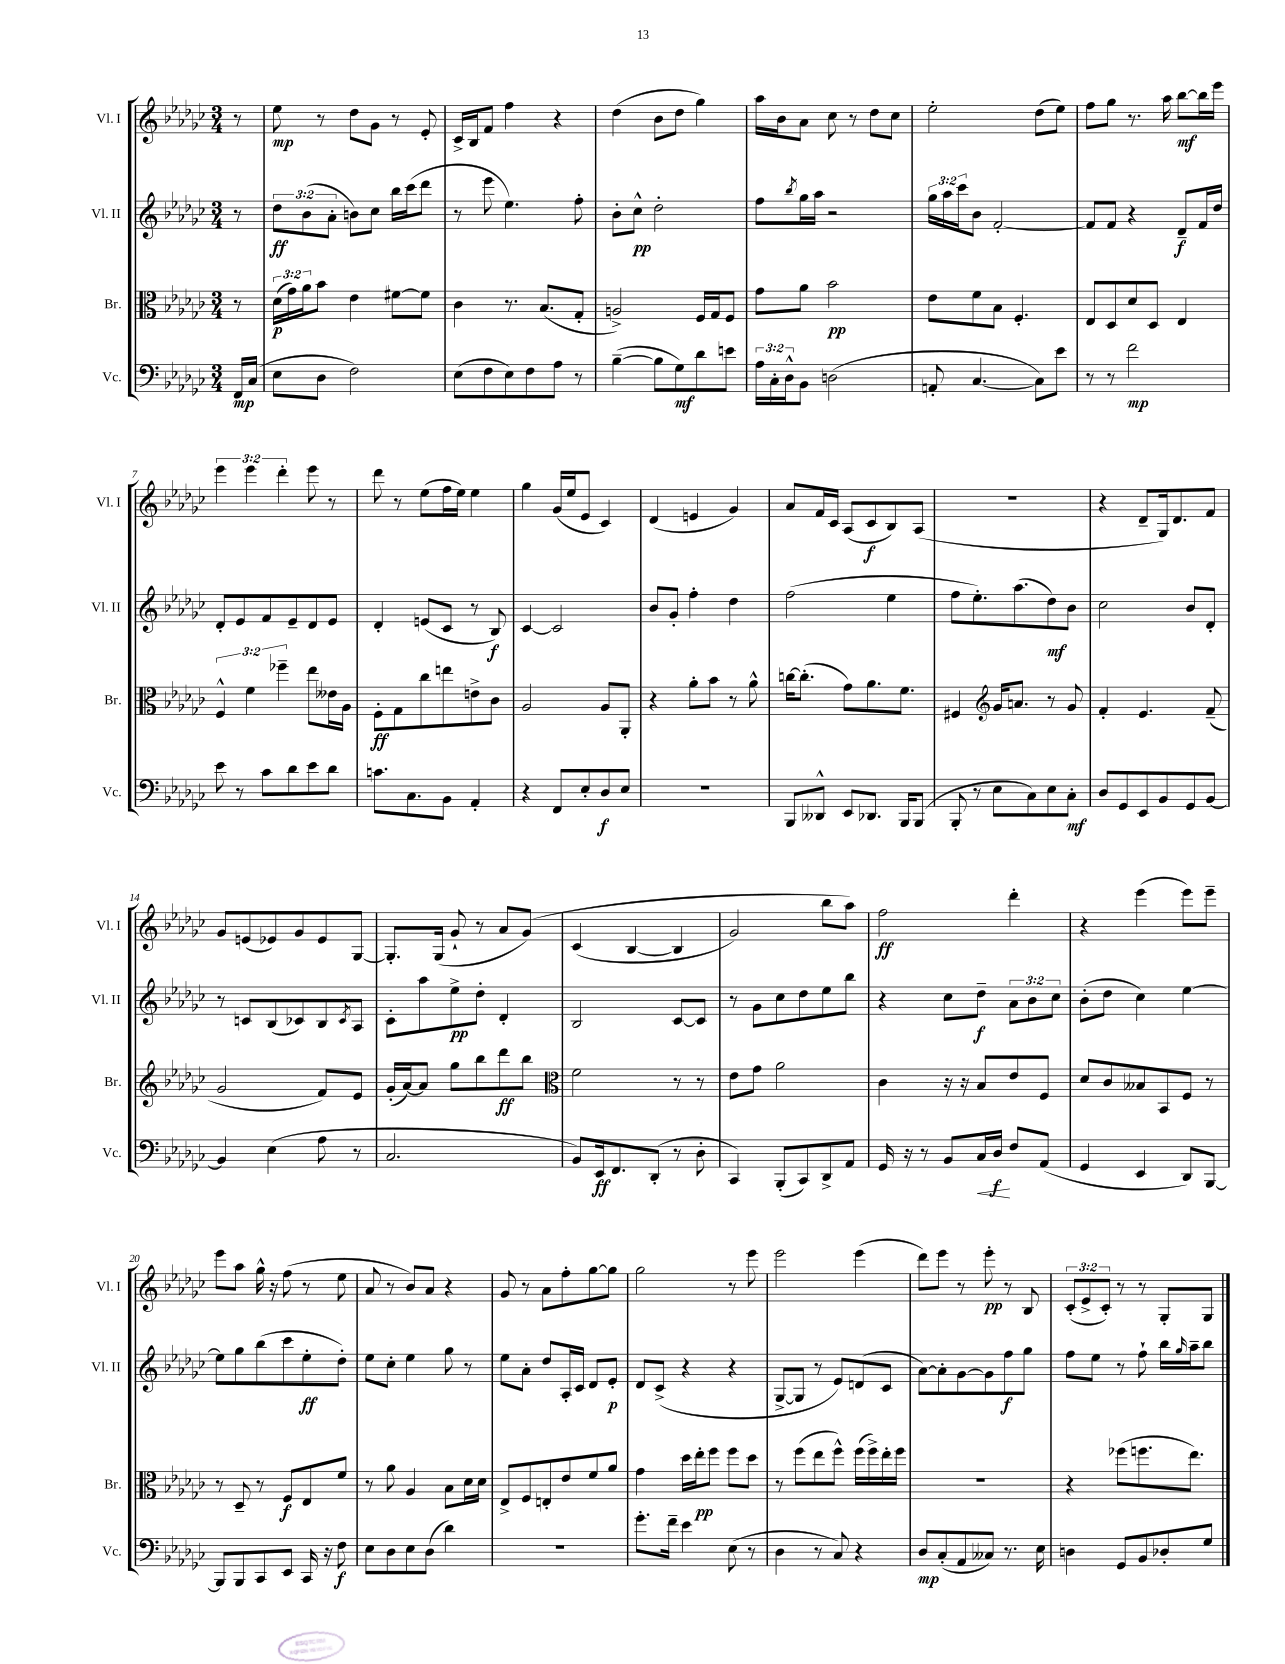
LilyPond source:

<<
\new StaffGroup <<
\new Staff = "s0" \with { instrumentName = "Vl. I" shortInstrumentName = "Vl. I" } {
    \clef treble \key ges \major \numericTimeSignature \time 3/4 \override Staff.TupletNumber.text = #tuplet-number::calc-fraction-text \partial 8
    r8 |
    ees''8\mp r8 des''8 ges'8 r8 ees'8-. |
    ces'16-> bes16 f'8 f''4 r4 |
    des''4( bes'8 des''8 ges''4) |
    aes''16 bes'16 aes'8 ces''8 r8 des''8 ces''8 |
    ees''2-. des''8( ees''8) |
    f''8 ges''8 r8. aes''16 bes''8~\mf bes''16 ees'''16 |
    \tuplet 3/2 { ees'''4 ees'''4 des'''4-. } ees'''8 r8 |
    des'''8 r8 ees''8( f''16 ees''16) ees''4 |
    ges''4 ges'16( ees''16 ees'8 ces'4) |
    des'4( e'4 ges'4) |
    aes'8 f'16 ces'16 aes8( ces'8\f bes8) aes8( |
    R2. |
    r4 des'8-- ges16) des'8. f'8 |
    ges'8 e'8( ees'8) ges'8 ees'8 ges8~ |
    ges8.-. ges16( ges'8-! r8 aes'8 ges'8)\( |
    ces'4( bes4~ bes4 |
    ges'2) bes''8 aes''8\) |
    f''2\ff des'''4-. |
    r4 ees'''4( ees'''8) ees'''8-- |
    ees'''8 aes''8 ges''16-^ r16 f''8( r8 ees''8 |
    aes'8 r8 bes'8) aes'8 r4 |
    ges'8 r8 aes'8 f''8-. ges''8~ ges''8 |
    ges''2 r8 ees'''8 |
    ees'''2 ees'''4( |
    des'''8) ees'''8 r8 ees'''8-.\pp r8 bes8 |
    \tuplet 3/2 { ces'8-.( ees'8-> ces'8-.) } r8 r8 ges8-. ges8 \bar "|." |
}
\new Staff = "s1" \with { instrumentName = "Vl. II" shortInstrumentName = "Vl. II" } {
    \clef treble \key ges \major \numericTimeSignature \time 3/4 \override Staff.TupletNumber.text = #tuplet-number::calc-fraction-text \partial 8
    r8 |
    \tuplet 3/2 { des''8\ff bes'8( aes'8-. } b'8) ces''8 bes''16 ces'''16( des'''8 |
    r8 ees'''8 ees''4.) f''8-. |
    bes'8-. ces''8-^\pp des''2-. |
    f''8 \acciaccatura { bes''8 } ges''16 aes''16 r2 |
    \tuplet 3/2 { ges''16 aes''16 ces'''16 } bes'8 f'2~-. |
    f'8 f'8 r4 des'8--\f f'16 des''16 |
    des'8-. ees'8 f'8 ees'8-- des'8 ees'8 |
    des'4-. e'8( ces'8 r8 bes8\f) |
    ces'4~ ces'2 |
    bes'8 ges'8-. f''4-. des''4 |
    f''2( ees''4 |
    f''8 ees''8.-.) aes''8.( des''8\mf) bes'8 |
    ces''2 bes'8 des'8-. |
    r8 c'8 bes8( ces'8) bes8 \acciaccatura { ces'8 } aes8 |
    ces'8-. aes''8 ees''8->\pp des''8-. des'4-. |
    bes2 ces'8~ ces'8 |
    r8 ges'8 ces''8 des''8 ees''8 bes''8 |
    r4 ces''8 des''8--\f \tuplet 3/2 { aes'8 bes'8 ces''8 } |
    bes'8-.( des''8 ces''4) ees''4~ |
    ees''8 ges''8 bes''8( ces'''8 ees''8-.\ff des''8-.) |
    ees''8 ces''8-. ees''4 ges''8 r8 |
    ees''8 aes'8-. des''8 aes16-. ces'16 des'8 ees'8-.\p |
    des'8 ces'8->( r4 r4 |
    ges8~-> ges8 r8 ees'8) d'8( ces'8 |
    aes'8~) aes'8-. ges'8~ ges'8 f''8\f ges''8 |
    f''8 ees''8 r8 f''8-! bes''16 \grace { ges''16 } aes''16-- bes''8 \bar "|." |
}
\new Staff = "s2" \with { instrumentName = "Br." shortInstrumentName = "Br." } {
    \clef alto \key ges \major \numericTimeSignature \time 3/4 \override Staff.TupletNumber.text = #tuplet-number::calc-fraction-text \partial 8
    r8 |
    \tuplet 3/2 { des'16\p( ges'16) aes'16 } bes'8 ees'4 fis'8~ fis'8 |
    ces'4 r8. bes8.( ges8-. |
    a2->) f16 ges16 f8 |
    ges'8 aes'8 bes'2\pp |
    ees'8 f'8 bes8 f4.-. |
    ees8 des8 des'8 des8 ees4 |
    \tuplet 3/2 { f4-^ f'4 fes''4-- } ees''8 eeses'16 aes16 |
    f8-.\ff ges8 ces''8 e''8 e'8-> ces'8 |
    aes2 aes8 aes,8-. |
    r4 aes'8-. bes'8 r8 aes'8-^ |
    c''16~ c''8.-.( ges'8) aes'8. f'8. |
    fis4 \clef treble ges'16 a'8. r8 ges'8 |
    f'4-. ees'4. f'8--( |
    ges'2 f'8) ees'8 |
    ges'16-.( aes'16~) aes'8 ges''8 bes''8 des'''8\ff bes''8 |
    \clef alto f'2 r8 r8 |
    ees'8 ges'8 aes'2 |
    ces'4 r16 r16 bes8 ees'8 f8 |
    des'8 ces'8 beses8 bes,8 f8 r8 |
    r8 des8-- r8 f8\f ees8 f'8 |
    r8 aes'8 aes4 bes8 des'16 des'16 |
    ees8-> f8 e8-. ees'8 f'8 aes'8 |
    ges'4 des''16 ees''16-.\pp f''8 f''8 des''8 |
    r8 f''8( ees''8 f''8-^) f''16( f''16->) ees''16-. f''16 |
    R2. |
    r4 fes''8( f''8. ees''8.) \bar "|." |
}
\new Staff = "s3" \with { instrumentName = "Vc." shortInstrumentName = "Vc." } {
    \clef bass \key ges \major \numericTimeSignature \time 3/4 \override Staff.TupletNumber.text = #tuplet-number::calc-fraction-text \partial 8
    f,16\mp ces16( |
    ees8 des8 f2) |
    ees8( f8 ees8) f8 aes8 r8 |
    bes4~--( bes8 ges8\mf) des'8 e'8 |
    \tuplet 3/2 { aes16 ces16-. des16-^ } bes,8 d2( |
    a,8-. ces4.~ ces8) ees'8 |
    r8 r8 f'2\mp |
    ees'8 r8 ces'8 des'8 ees'8 des'8 |
    c'8. ces8. bes,8 aes,4-. |
    r4 f,8 ees8-. des8\f ees8 |
    R2. |
    bes,,8 deses,8-^ ees,8 des,8. bes,,16 bes,,8( |
    bes,,8-. r8 ees8 ces8) ees8 ces8-.\mf |
    des8 ges,8 ees,8 bes,8 ges,8 bes,8~ |
    bes,4 ees4( aes8 r8 |
    ces2. |
    bes,8) ees,16\ff f,8. des,8-.( r8 des8-. |
    ces,4) bes,,8-.( ces,8) des,8-> aes,8 |
    ges,16 r16 r8 bes,8 ces16\< des16\f\! f8 aes,8( |
    ges,4 ees,4 des,8) bes,,8~ |
    bes,,8 bes,,8 ces,8 ees,8 ces,16 r16 f8\f |
    ees8 des8 ees8 des8( des'4) |
    R2. |
    ges'8.-. f'16-- ees'4 ees8( r8 |
    des4 r8 ces8) r4 |
    des8\mp ces8-.( aes,8 ceses8) r8. ees16 |
    d4 ges,8 bes,8 des8-. ges8 \bar "|." |
}
>>
>>
